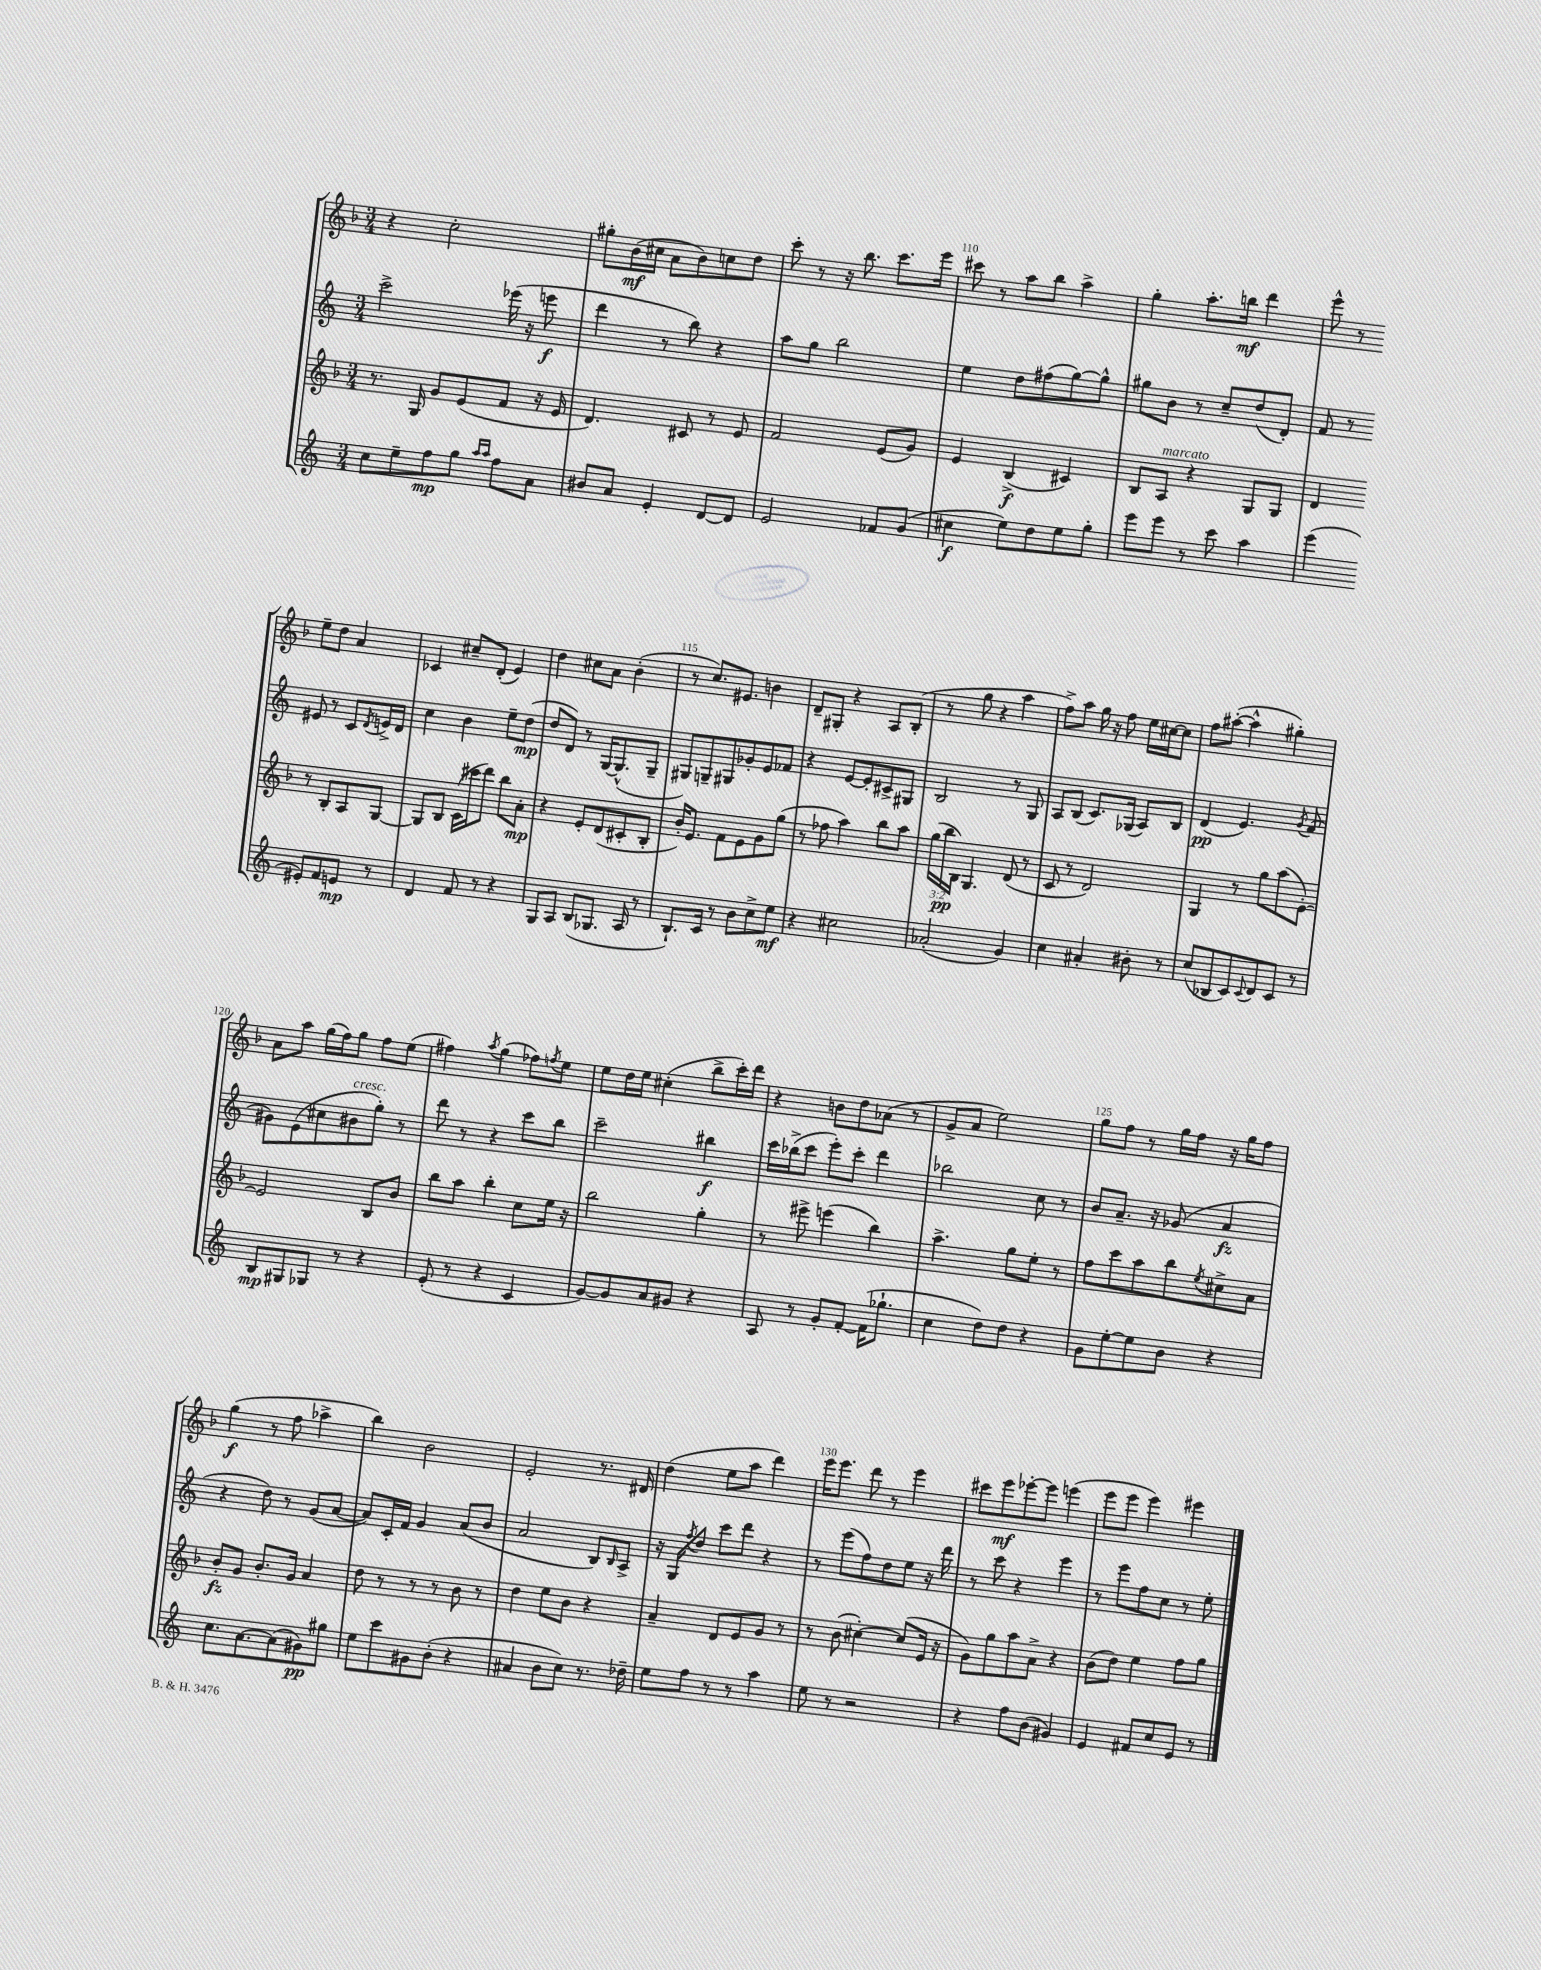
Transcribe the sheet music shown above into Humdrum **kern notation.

**kern	**kern	**kern	**kern
*staff4	*staff3	*staff2	*staff1
*clefG2	*clefG2	*clefG2	*clefG2
*k[]	*k[b-]	*k[]	*k[b-]
*M3/4	*M3/4	*M3/4	*M3/4
8cc	8.r	2ccc^	4r
8ee~	.	.	.
.	16G	.	.
8ff	8g	.	2cc'
8gg	(8e	.	.
16qqaa	.	.	.
16qqaa	.	.	.
8ff	8f	(16eee-	.
.	.	16r	.
8a	16r	8eee	.
.	16e	.	.
=	=	=	=
8b#	4.d)	4ddd	8gg#'
8a	.	.	(16b-
.	.	.	16cc#
4e'	.	8r	8a
.	8c#	8bb)	8b-)
[8d	8r	4r	8cc
8d]	8e	.	8dd
=	=	=	=
2e	2f	8aa	8ccc'
.	.	8gg	8r
.	.	2bb	16r
.	.	.	8.bb-
8f-	(8e	.	8.ccc
(8g	8g)	.	.
.	.	.	16eee
=	=	=	=
4cc#	4e	4ee	8ccc#
.	.	.	8r
8ee)	(4B-^	8dd	8aa
8dd	.	(8ff#	8bb-
8ee	4c#)	[8gg)	4aa^
8gg'	.	8gg^^]	.
=	=	=	=
8eee	8B-	8gg#	4gg'
8eee	8A	8b	.
8r	4r	8r	8.aa'
8ccc	.	8cc~	.
.	.	.	16bb
4aa	8G	(8dd	4ddd
.	8G	8d')	.
=	=	=	=
(4eee	4d	8f	8eee^^
.	.	8r	8r
8e#')	8r	8e#	8ee~
8f	8B-'	8r	8dd
8e	8A	8c	4a
.	.	8qd	.
8r	[8G	16e^	.
.	.	16d	.
=	=	=	=
4d	8G]	4cc	4c-
.	8B-	.	.
8f	(16c	4b	8cc#~
.	16ccc#	.	.
8r	8ddd)	.	(8d'
4r	8bb-	8ee~	4e)
.	8a'	(8dd	.
=	=	=	=
8G	4r	8dd	4dd
8A	.	8d)	.
(8B	8e'	8r	8cc#
8.G-	(8d	[16G	8a
.	.	(8.G^^]	.
.	8c#'	.	(4b-'
16A	.	.	.
8r	8B-'	8G~	.
=	=	=	=
8.B`)	16b-')	8G#)	8r
.	8.e	.	.
.	.	8G~	8.cc)
16c	.	.	.
8r	8f	8G#	.
.	.	.	8.e#
8b	8e	8g-'	.
8cc^	8g	8e	4b
8ee	(8gg	8f-	.
=	=	=	=
4r	8r	4r	8d~
.	8ff-	.	8G#'
2cc#	4aa)	[8e	4r
.	.	8e']	.
.	8bb-	8c#^	8A
.	8aa	8G#	(8B-'
=	=	=	=
(2a-'	(24gg	2B	8r
.	24bb-	.	.
.	24B-)	.	.
.	4.G	.	8gg
.	.	.	4r
4g)	(8d	8r	4aa
.	8r	8G	.
=	=	=	=
4cc	8c	8A	8ff^)
.	8r	(8B	8aa
4a#'	2d)	8.c)	16gg
.	.	.	16r
.	.	.	8ff
.	.	(16G-	.
8b#'	.	8A)	16ee
.	.	.	[16cc#
8r	.	8B	8cc#]
=	=	=	=
(8cc	4G	(4d	8ff
8B-	.	.	([8aa#'
8c)	8r	4.e)	4aa#^^]
8qqc	.	.	.
8d	8gg	.	.
8c	(8aa	.	4gg#')
.	.	8qg	.
8r	[8e')	(8f	.
=	=	=	=
8B	2e]	8g#)	8a
8G#	.	(8e	8aa
8G-	.	8cc#	(16gg
.	.	.	16ff)
8r	.	8b#	8gg
4r	8B-	8gg')	8ff
.	8b-	8r	(8ee
=	=	=	=
(8e'	8bb-	8ddd	4ff#)
8r	8aa	8r	.
.	.	.	8qaa
4r	4bb-'	4r	(4gg
4c	8cc	8ccc	8ff-)
.	.	.	8qff
.	16ee	8bb	8ee
.	16r	.	.
=	=	=	=
[8g)	2bb-	2ccc~	8ee
8g]	.	.	16dd
.	.	.	16ee
8a	.	.	(4cc#'
8g#	.	.	.
4r	4gg'	4bb#	8bb-^
.	.	.	16ccc')
.	.	.	16ddd
=	=	=	=
8A	8r	16ccc	4r
.	.	(16bb-^	.
8r	8eee#^	8ccc	.
8g'	(4eee	8eee')	8b
[8f'	.	8ccc'	8dd
(16f]	4bb-)	4ddd	(8a-
8.gg-`	.	.	.
.	.	.	8r
=	=	=	=
4cc	4.aa^	2bb-	8g^
.	.	.	8a
8dd)	.	.	2ee)
8dd	8gg	.	.
4r	8ee'	8cc	.
.	8r	8r	.
=	=	=	=
8g	8ff	8b	8gg
[8ee'	8ccc	8.a~	8ff
8ee]	8aa	.	8r
.	.	16r	.
8b	8bb-	(8g-	16gg
.	.	.	16ff
.	8qee	.	.
4r	8cc#^	4a	16r
.	.	.	16gg
.	8a	.	8ff
=	=	=	=
8.cc	8b-'	4r	(4gg
.	8g	.	.
[8.a	.	.	.
.	8.b-'	8dd)	8r
(8a]	.	8r	8ff
.	16g	.	.
8g#)	4a	(8g	4aa-^
8gg#	.	[8a	.
=	=	=	=
8ee	8dd	8a])	4bb-)
8ccc	8r	16c'	.
.	.	16f	.
8g#	8r	4g	2b-
(8b'	8r	.	.
4r	8b-	(8a	.
.	8r	8b	.
=	=	=	=
4a#	4dd	2a	2e'
8b	8ee	.	.
8cc)	8b-	.	.
8.r	4r	8B)	8.r
.	.	16qqB	.
.	.	8A^	.
16dd-~	.	.	16d#
=	=	=	=
8ee	4a~	16r	(4dd
.	.	16G	.
.	.	8qff	.
8ff	.	8dd	.
8r	8d	8ccc	8ee
8r	8e	8ddd	8aa
4aa	8g	4r	4ddd)
.	8r	.	.
=	=	=	=
8ee	8r	8r	16eee
.	.	.	8.eee
8r	(8b-	(8eee	.
2r	[4cc#')	8ff)	8ddd
.	.	8dd	8r
.	(8cc#]	8ee	4eee
.	16e	16r	.
.	16r	16ddd	.
=	=	=	=
4r	8g)	8r	8ccc#
.	8gg	8ccc	8eee
8ff	8aa	4r	[8eee-'
(8b	8a^	.	8eee-]
4g#)	4r	4eee	(4eee
=	=	=	=
4e	(8b-	8r	8eee
.	8dd)	8eee	8eee
8f#	4ee	8ff	4eee)
8cc	.	8cc	.
8e	8ff	8r	4eee#
8r	8gg	8ee'	.
==	==	==	==
*-	*-	*-	*-
